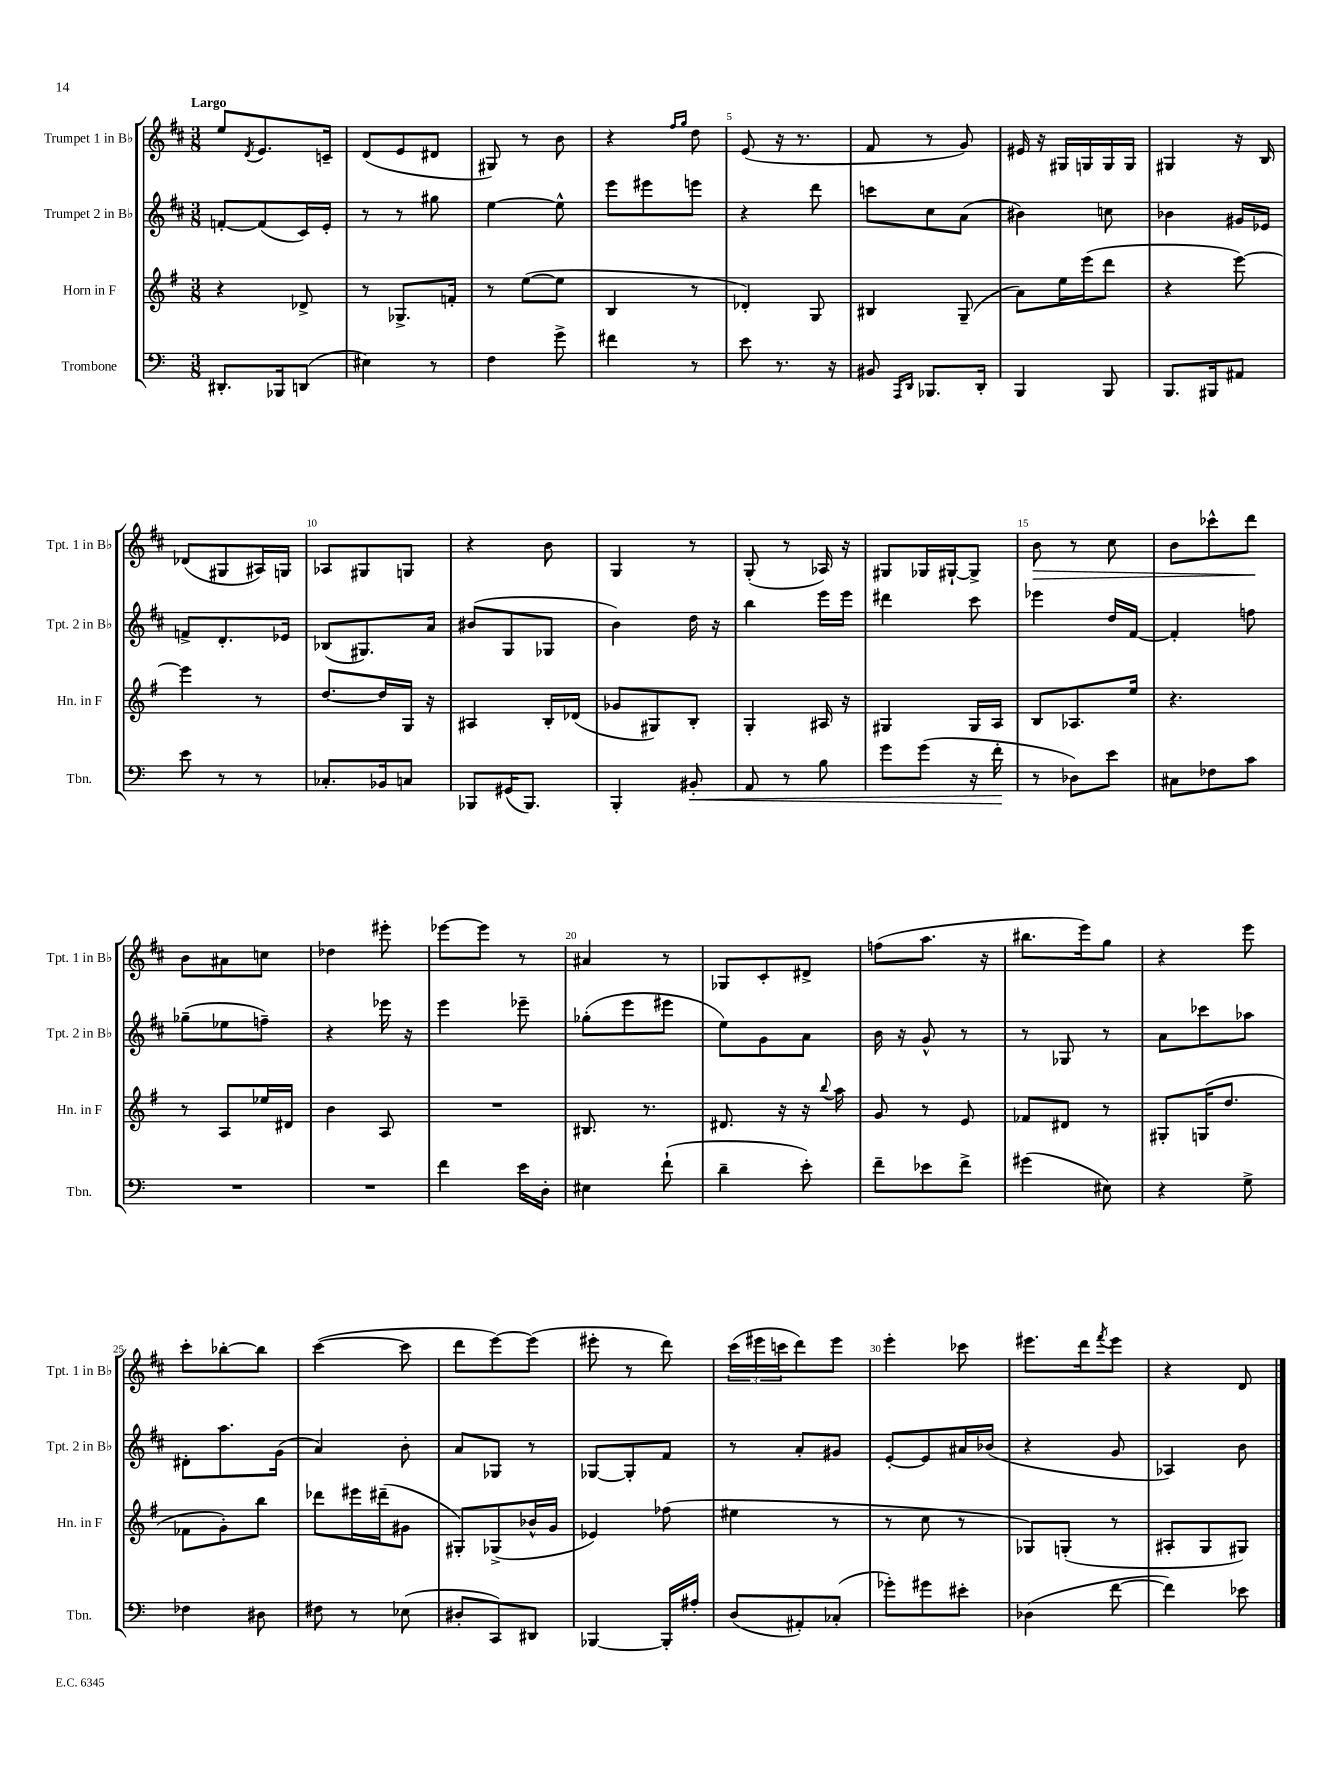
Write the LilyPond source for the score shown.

<<
\new StaffGroup <<
\new Staff = "s0" \with { instrumentName = "Trumpet 1 in Bb" shortInstrumentName = "Tpt. 1 in Bb" } {
    \clef treble \key d \major \numericTimeSignature \time 3/8 \tempo "Largo"
    e''8 \acciaccatura { d'8 } e'8. c'16-- |
    d'8( e'8 dis'8 |
    gis8) r8 b'8 |
    r4 \grace { fis''16 g''16 } d''8 |
    e'8( r16 r8. |
    fis'8 r8 g'8) |
    eis'16 r16 gis16 g16 g16 g16 |
    gis4 r16 b16 |
    des'8( gis8 ais16) g16 |
    aes8 gis8 g8 |
    r4 b'8 |
    g4 r8 |
    g8-.( r8 aes16) r16 |
    gis8 ges16 gis16~-! gis8-> |
    b'8\> r8 cis''8 |
    b'8 ces'''8-^ d'''8\! |
    b'8 ais'8 c''8 |
    des''4 eis'''8-. |
    ees'''8~ ees'''8 r8 |
    ais'4 r8 |
    ges8 cis'8-. dis'8-> |
    f''8( a''8. r16 |
    bis''8. e'''16) g''8 |
    r4 e'''8 |
    cis'''8-. bes''8~-. bes''8 |
    cis'''4~( cis'''8 |
    d'''8 e'''8~) e'''8( |
    eis'''8-. r8 d'''8) |
    \tuplet 3/2 { cis'''16( eis'''16 c'''16 } d'''8) eis'''8 |
    e'''4-. ces'''8 |
    eis'''8. d'''16 \acciaccatura { fis'''8 } eis'''8 |
    r4 d'8 \bar "|." |
}
\new Staff = "s1" \with { instrumentName = "Trumpet 2 in Bb" shortInstrumentName = "Tpt. 2 in Bb" } {
    \clef treble \key d \major \numericTimeSignature \time 3/8
    f'8~-. f'8( cis'16) e'16-. |
    r8 r8 gis''8 |
    e''4~ e''8-^ |
    e'''8 eis'''8 e'''8 |
    r4 d'''8 |
    c'''8 cis''8 a'8( |
    bis'4) c''8 |
    bes'4 gis'16 ees'16 |
    f'8-> d'8.-. ees'16 |
    bes8( gis8.) a'16 |
    bis'8( g8 ges8 |
    b'4) d''16 r16 |
    b''4 e'''16 e'''16 |
    dis'''4 cis'''8 |
    ees'''4 d''16 fis'16~ |
    fis'4-. f''8 |
    ges''8--( ees''8 f''8--) |
    r4 ees'''16 r16 |
    e'''4 ees'''8-- |
    ges''8-.( e'''8 eis'''8 |
    e''8) g'8 a'8 |
    b'16 r16 g'8-^ r8 |
    r8 ges8 r8 |
    a'8 ces'''8 aes''8 |
    dis'8-. a''8. g'16( |
    a'4) b'8-. |
    a'8 ges8 r8 |
    ges8~ ges8-. fis'8 |
    r8 a'8-. gis'8 |
    e'8~-. e'8 ais'16 bes'16( |
    r4 g'8 |
    aes4) b'8 \bar "|." |
}
\new Staff = "s2" \with { instrumentName = "Horn in F" shortInstrumentName = "Hn. in F" } {
    \clef treble \key g \major \numericTimeSignature \time 3/8
    r4 des'8-> |
    r8 ges8.-> f'16-. |
    r8 e''8~( e''8 |
    b4 r8 |
    des'4-.) g8 |
    bis4 g8--( |
    a'8) e''16 e'''16( d'''8 |
    r4 e'''8~) |
    e'''4 r8 |
    d''8.~ d''16 g16 r16 |
    ais4 b16-. des'16( |
    ges'8 gis8) b8-. |
    g4-. ais16 r16 |
    gis4 gis16 a16 |
    b8 aes8. e''16 |
    r4. |
    r8 a8 ees''16 dis'16 |
    b'4 a8 |
    R4. |
    bis8. r8. |
    dis'8. r16 r16 \appoggiatura { b''8 } a''16 |
    g'8 r8 e'8 |
    fes'8 dis'8 r8 |
    gis8-. g16( d''8. |
    fes'8 g'8-.) b''8 |
    des'''8 eis'''16 dis'''16--( gis'8 |
    gis8-.) ges8->( bes'16-^ g'16 |
    ees'4) fes''8( |
    eis''4 r8 |
    r8 c''8 r8 |
    ges8) g8-.( r8 |
    ais8-. g8 gis8) \bar "|." |
}
\new Staff = "s3" \with { instrumentName = "Trombone" shortInstrumentName = "Tbn." } {
    \clef bass \key c \major \numericTimeSignature \time 3/8
    dis,8.-. bes,,16 d,8( |
    eis4) r8 |
    f4 g'8-> |
    fis'4 r8 |
    e'8 r8. r16 |
    bis,8 \grace { a,,16 d,16 } bes,,8. d,16-. |
    b,,4 b,,8 |
    b,,8. bis,,16 ais,8 |
    e'8 r8 r8 |
    ces8.-. bes,16 c8 |
    bes,,8 gis,16( bes,,8.) |
    b,,4-. bis,8-.\< |
    a,8 r8 b8 |
    g'8 g'8( r16 f'16-.\! |
    r8 des8) e'8 |
    cis8 fes8 c'8 |
    R4. |
    R4. |
    f'4 e'16 d16-. |
    eis4 f'8-!( |
    d'4-- e'8-.) |
    f'8-- ees'8 f'8-> |
    gis'4( eis8) |
    r4 g8-> |
    fes4 dis8 |
    fis8 r8 ees8( |
    dis8-. c,8) dis,8 |
    bes,,4~ bes,,16-. ais16-. |
    d8( ais,8-.) ces8-.( |
    ges'8-.) gis'8 eis'8-. |
    des4( f'8~ |
    f'4) ees'8 \bar "|." |
}
>>
>>
\layout { \context { \Score \override BarNumber.break-visibility = ##(#f #t #t) barNumberVisibility = #(every-nth-bar-number-visible 5) } }
